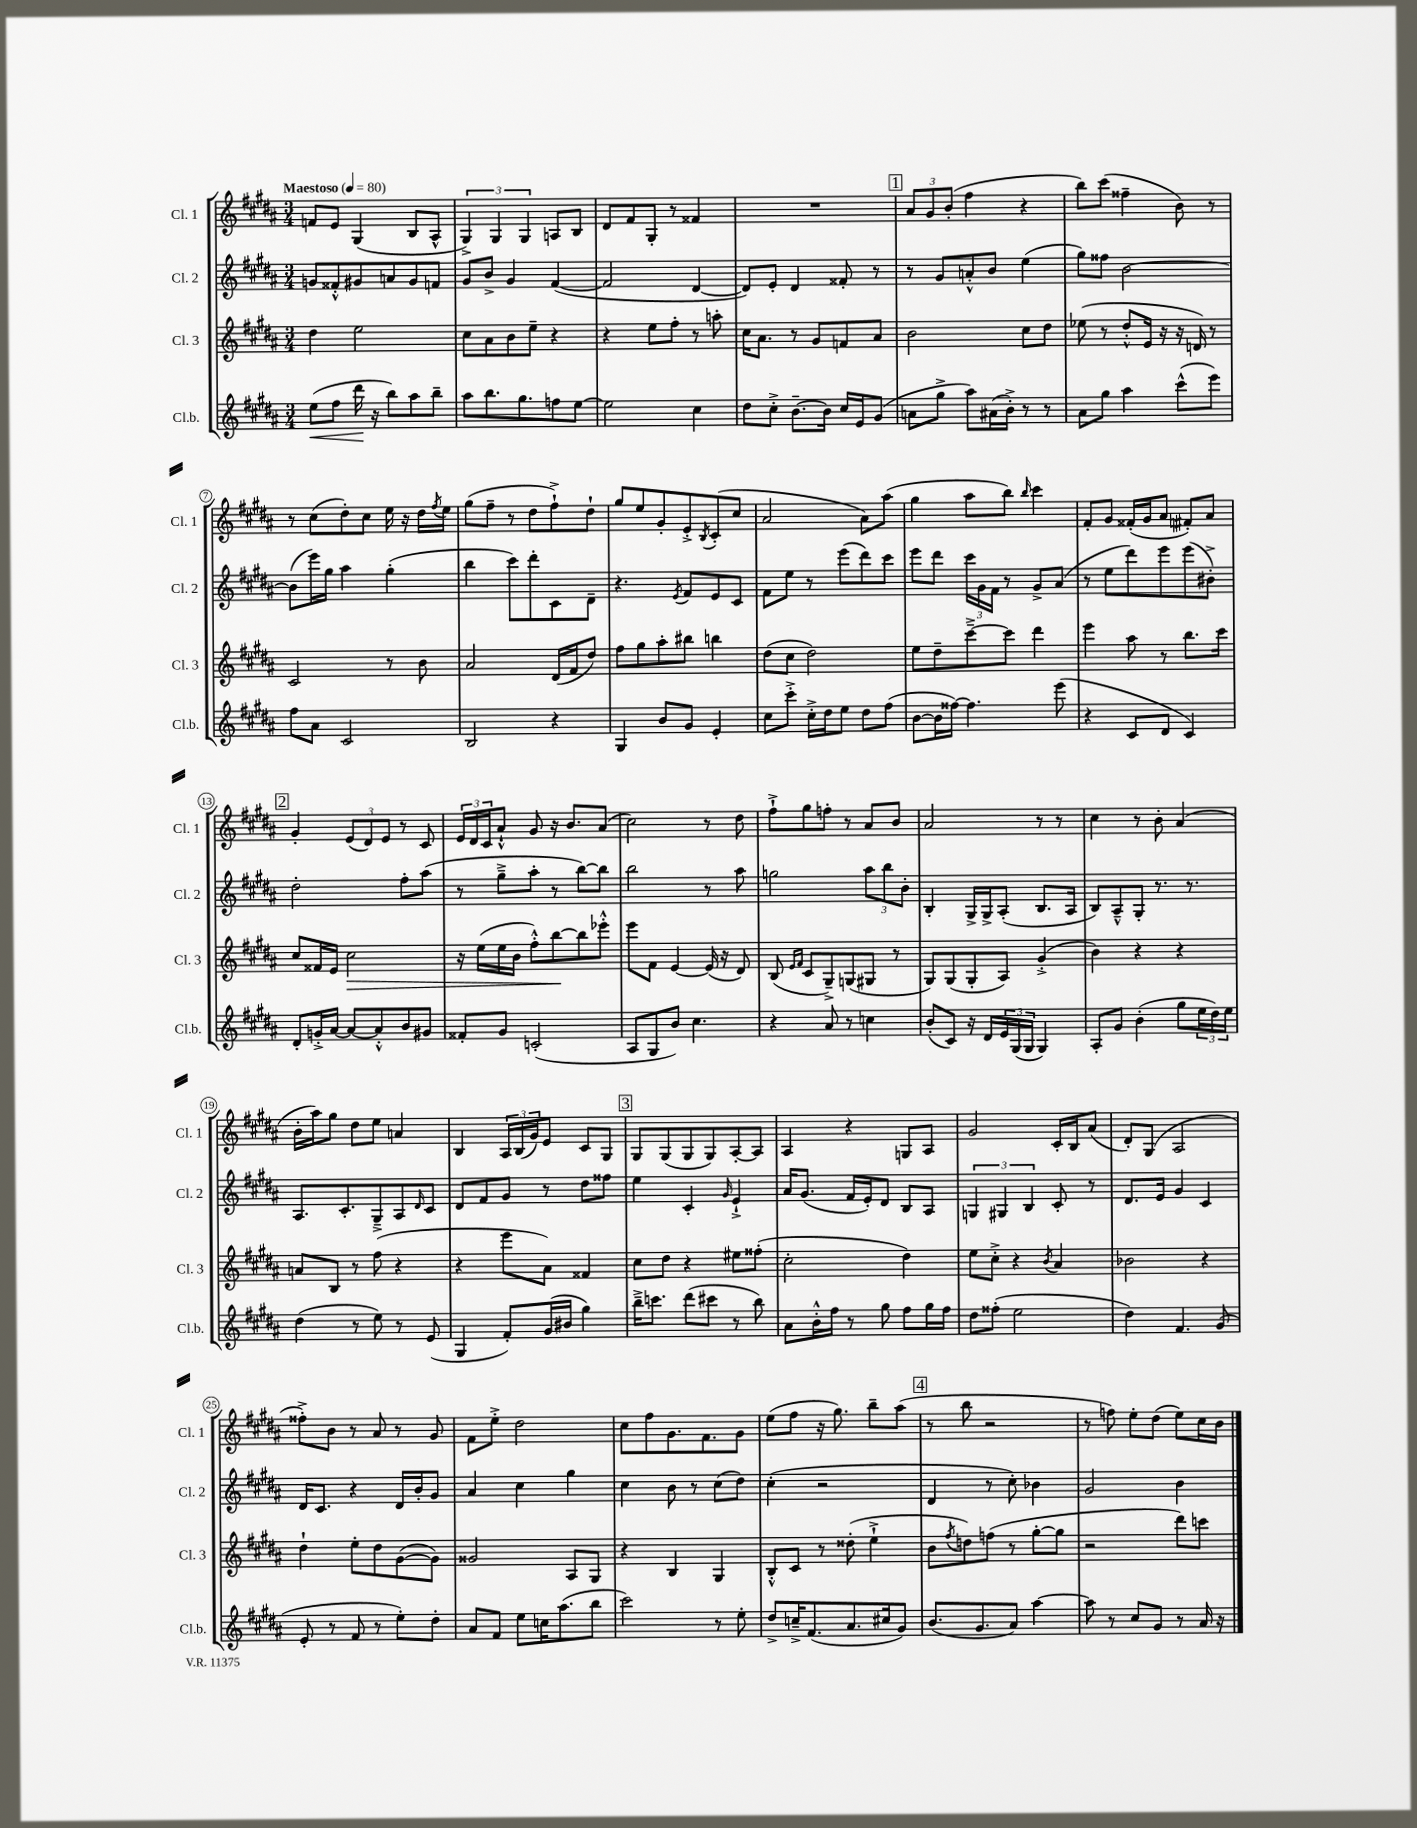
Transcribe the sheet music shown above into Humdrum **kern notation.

**kern	**kern	**kern	**kern
*staff4	*staff3	*staff2	*staff1
*clefG2	*clefG2	*clefG2	*clefG2
*k[f#c#g#d#a#]	*k[f#c#g#d#a#]	*k[f#c#g#d#a#]	*k[f#c#g#d#a#]
*M3/4	*M3/4	*M3/4	*M3/4
*MM80	*MM80	*MM80	*MM80
(8ee\L	4dd#\	8g/L	8f/L
8ff#\J	.	8f##'^^/	8e/J
16ddd#\	2ee\	8g#/	(4G#/
16r	.	.	.
8bb\L)	.	8a/	.
8aa#\	.	8g#/	8B/L
8bb~\J	.	8f/J	8A#^^/J
=	=	=	=
8aa#\L	8cc#\L	8g#/L	6G#^/)
8.bb\	8a#\	8b^/J	.
.	.	.	6G#/
.	8b\	4g#/	.
8.gg#\	.	.	.
.	.	.	6G#/
.	8ee~\J	.	.
8ff\	4r	([4f#/	8A/L
[8ee\J	.	.	8B/J
=	=	=	=
2ee\]	4r	2f#/]	8d#/L
.	.	.	8f#/
.	8ee\L	.	8G#'/J
.	8ff#'\J	.	8r
4cc#\	8r	[4d#/	4f##/
.	8aa'\	.	.
=	=	=	=
8dd#\L	16cc#\LK	8d#/]L)	2.r
.	8.a#\J	.	.
8cc#'^\J	.	8e'/J	.
[8.b~\L	8r	4d#/	.
.	8g#/L	.	.
16b\]Jk	.	.	.
16cc#/LL	8f/	8f##'/	.
16e/J	.	.	.
(8g#/J	8a#/J	8r	.
=	=	=	=
8a\L	2b\	8r	12a#/L
.	.	.	12g#/
8gg#^\J	.	8g#/L	.
.	.	.	(12b'/J
8aa#\L)	.	8a'^^/	4ff#\
(16a#\L	.	8b/J	.
16b'^\JJ)	.	.	.
8r	8cc#\L	(4ee\	4r
8r	8dd#\J	.	.
=	=	=	=
8a#\L	(8ee-\	8gg#\L)	8bb\L)
8gg#\J	8r	8ff##\J	(8ccc#\J
4aa#\	8dd#'^^/L	[2b\	4ff##~\
.	16e/Jk	.	.
.	16r	.	.
(8ccc#^^\L	16r	.	8b\)
.	16d/)	.	.
8eee\J)	8r	.	8r
=	=	=	=
8ff#\L	2c#/	(8b\]L	8r
8a#\J	.	16eee\L)	(8cc#\L
.	.	16gg#\JJ	.
2c#/	.	4aa#\	8dd#'\)
.	.	.	8cc#\J
.	8r	(4gg#'\	16ee\
.	.	.	16r
.	8b\	.	16dd#\LL
.	.	.	8qff#/
.	.	.	16ee\JJ
=	=	=	=
2B/	2a#/	4bb\	(8gg#\L
.	.	.	8ff#~\J
.	.	8ccc#\L)	8r
.	.	8ddd#'\	8dd#\L
4r	(16d#/LL	8c#\	8ff#`^\)
.	16f#/J	.	.
.	8dd#/J)	8d#~\J	8dd#`\J
=	=	=	=
4G#/	8ff#\L	4.r	8gg#/L
.	8gg#\	.	8ee/
8b/L	8aa#'\	.	8g#'/
.	.	8qe/	.
8g#/J	8bb#\J	8f#/L	8e'^/
.	.	.	8qB/
4e'/	4bb\	8e/	(8c#'/
.	.	8c#/J	8cc#/J
=	=	=	=
8cc#\L	(8dd#\L	8f#\L	2a#/
8ccc#'^\J	8cc#\J	8ee\J	.
16cc#'^\LL	2dd#\)	8r	.
16dd#\J	.	.	.
8ee\J	.	(8eee\L	.
8dd#\L	.	8ddd#\)	8a#\L)
(8ff#\J	.	8ccc#\J	(8aa#\J
=	=	=	=
[8b\L	8ee\L	8eee\L	4gg#\
16b\]L	8dd#~\	8ddd#\J	.
[16ff##\JJ)	.	.	.
4.ff##\]	[8ccc#~^\	24ccc#\LL	8aa#\L
.	.	24g#\	.
.	.	24f#\JJ	.
.	8ccc#\]J	8r	8bb\J)
.	.	.	16qqbb/
.	4ddd#\	8g#^/L	4ccc#\
(8eee\	.	(8a#/J	.
=	=	=	=
4r	4eee\	8r	8f#'/L
.	.	8ee\L	8g#/J
8c#/L	8aa#\	8ddd#\)	(16f##'/LL
.	.	.	16g#/J
8d#/J	8r	8eee\	8a#/J
4c#/)	8.bb\L	(8eee\	8f#'/L)
.	.	8b#'^\J)	8a#/J
.	16ccc#\Jk	.	.
=	=	=	=
8d#'/L	8cc#/L	2dd#'\	4g#'/
16g'^/L	16f##/L	.	.
[16a#/JJ	16e/JJ	.	.
8a#/_L	2cc#\	.	(12e/L
.	.	.	12d#/)
8a#'^^/]	.	.	.
.	.	.	12e/J
8b/	.	8ff#'\L	8r
8g#/J	.	(8aa#\J	8c#/
=	=	=	=
8f##'/L	16r	8r	24e/LL
.	.	.	24d#/
.	(16ee\LL	.	.
.	.	.	24c#/J
8g#/J	16ee\	8gg#~^\L	8a#`^^/J
.	16b\JJ	.	.
(2c'/	8ff#'^^\L)	8aa#'\J	8g#/
.	[8bb\	8r	16r
.	.	.	8.b/L
.	8bb\]	[8bb\L)	.
.	8eee-'^^\J	8bb\]J	(8a#/J
=	=	=	=
8A#/L	8eee\L	2bb\	2cc#\)
8G#/	8f#\J	.	.
8b/J)	[4e/	.	.
4.cc#\	.	.	.
.	(16e/]	8r	8r
.	16r	.	.
.	8d#/)	8aa#\	8dd#\
=	=	=	=
4r	(8B/	2gg\	8ff#`^\L
.	16qqe/LL	.	.
.	16qqf#/JJ	.	.
.	8c#/L	.	8gg#\
8a#/	8G#~^/)	.	8ff'\J
8r	(8G/	.	8r
4cc\	8G#/J	12aa#\L	8a#/L
.	.	12bb\	.
.	8r	.	8b/J
.	.	12b'\J	.
=	=	=	=
(8b'/L	8G#/L)	4B'/	2a#/
8c#/J)	(8G#/	.	.
16r	8G#'/	16G#^/LL	.
16d#/LL	.	16G#^/J	.
24e/	8A#/J)	(8A#'/J	.
(24G#/	.	.	.
24G#/JJ	.	.	.
4G#/)	(4g#'^/	8.B/L	8r
.	.	.	8r
.	.	16A#/Jk	.
=	=	=	=
8A#'/L	4b\)	8B/L)	4cc#\
8g#/J	.	8A#~^^/	.
(4b'\	4r	8G#'/J	8r
.	.	8.r	8b'\
8gg#\L	4r	.	(4a#/
.	.	8.r	.
24ee\L	.	.	.
24dd#\)	.	.	.
24ee\JJ	.	.	.
=	=	=	=
(4dd#\	8a/L	8.A#/L	16b'\LL
.	.	.	16aa#\J)
.	8B/J	.	8gg#\J
.	.	8.c#'/	.
8r	8r	.	8dd#\L
8ee\)	(8ff#\	8G#~^/	8ee\J
8r	4r	8A#/	4a/
.	.	16qqd#/	.
(8e/	.	8c#/J	.
=	=	=	=
4G#/	4r	8d#/L	4B/
.	.	8f#/	.
8f#'/L)	8eee\L	8g#/J	24A#/LL
.	.	.	(24B/
.	.	.	24g#/J)
(16g#/L	8a#\J)	8r	8e/J
16b#/JJ	.	.	.
4gg#\)	4f##/	8dd#\L	8c#/L
.	.	8ff##\J	8G#/J
=	=	=	=
16bb~^\LK	8cc#\L	4ee\	8G#/L
8.ccc\J	.	.	.
.	8dd#\J	.	(8G#/
(8ddd#\L	4r	4c#'/	8G#/
8ccc#\J	.	.	8G#/)
.	.	16qqg#/	.
8r	8ee#\L	4e`^/	[8A#'/
8bb\)	(8ff##'\J	.	8A#/]J
=	=	=	=
8a#\L	2cc#'\	16a#/LK	4A#/
.	.	(8.g#/J	.
16b'^^\L	.	.	.
16ff#\JJ	.	.	.
8r	.	16f#/LL	4r
.	.	16e'/J)	.
8gg#\	.	8d#/J	.
8ff#\L	4dd#\)	8B/L	8G/L
16gg#\L	.	8A#/J	8A#/J
16ff#\JJ	.	.	.
=	=	=	=
8dd#\L	8ee\L	6G/	2g#/
(8ff##'\J	8cc#'^\J	.	.
.	.	6G#/	.
2ee\	4r	.	.
.	.	6B/	.
.	8qb/	.	.
.	4a#/	8c#'/	16c#'/LL
.	.	.	16B/J
.	.	8r	(8a#/J
=	=	=	=
4dd#\)	2b-\	8.d#/L	8d#'/L)
.	.	.	(8G#/J
.	.	16e/Jk	.
4.f#/	.	4g#/	2A#/
.	4r	4c#/	.
(8g#/	.	.	.
=	=	=	=
8e'/	4dd#`\	16d#/LK	8ff##'^\L)
.	.	8.c#/J	.
8r	.	.	8b\J
8f#/	8ee'\L	4r	8r
8r	8dd#\	.	8a#/
8ee'\L)	([8g#\	16d#/LL	8r
.	.	16b'/J	.
8dd#'\J	8g#\]J)	8g#/J	8g#/
=	=	=	=
8a#/L	2g##/	4a#/	8f#\L
8f#/J	.	.	8ee'^\J
8ee\L	.	4cc#\	2dd#\
16cc\K	.	.	.
(8.aa#\	.	.	.
.	8A#/L	4gg#\	.
8bb\J	8G#/J	.	.
=	=	=	=
2ccc#\)	4r	4cc#\	8cc#\L
.	.	.	8ff#\
.	4B/	8b\	8.g#\
.	.	8r	.
.	.	.	8.f#\
8r	4G#/	(8cc#\L	.
8ee'\	.	8dd#\J)	8g#\J
=	=	=	=
8dd#^/L	8B'^^/L	(4cc#'\	(8ee\L
16cc~^/K	8c#/J	.	8ff#\J
(8.f#/	.	.	.
.	8r	2r	16r
.	.	.	8.gg#\)
8.a#/	(8dd##'\	.	.
.	4ee`^\	.	8bb~\L
16cc#/k	.	.	.
8g#/J)	.	.	(8aa#\J
=	=	=	=
(8.b/L	8b\L	4d#/	8r
.	8qff#/	.	.
.	8dd\)	.	8bb\
8.g#/	.	.	.
.	(8ff\J	8r	2r
8a#/J)	8r	8cc#'\)	.
[4aa#\	[8gg#'\L	4b-\	.
.	8gg#\]J	.	.
=	=	=	=
8aa#\]	2r	2g#/	8r
8r	.	.	8ff\)
8cc#/L	.	.	8ee'\L
8g#/J	.	.	(8dd#\J
8r	8ddd#\L)	4b\	8ee\L)
16a#/	8ccc\J	.	16cc#\L
16r	.	.	16b\JJ
==	==	==	==
*-	*-	*-	*-
